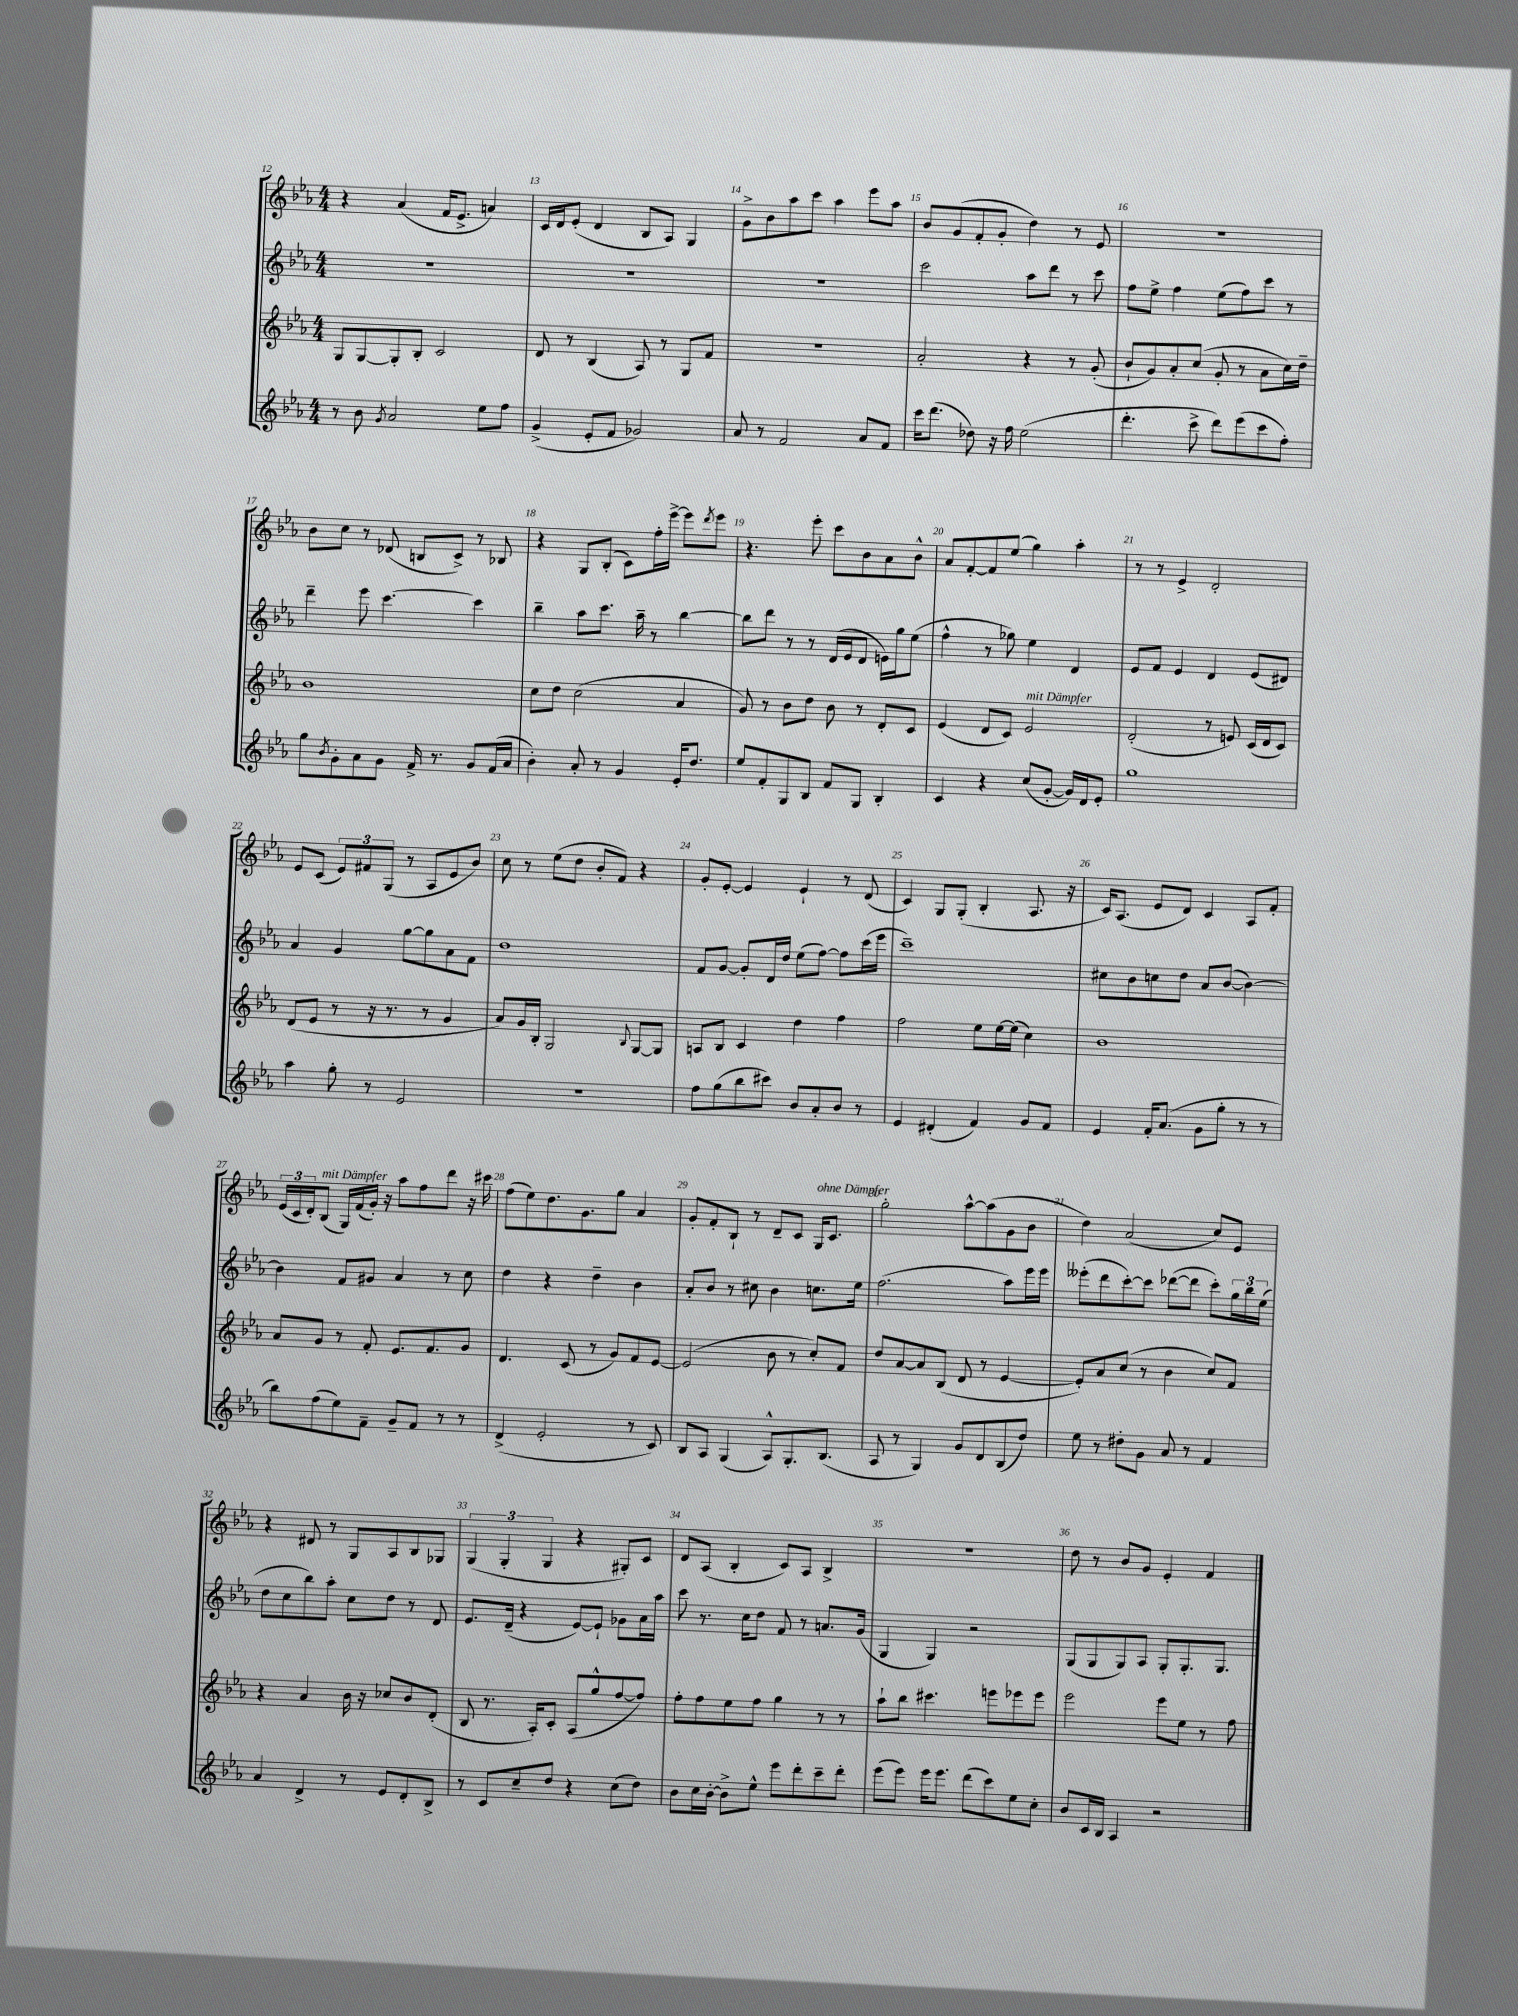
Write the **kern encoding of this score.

**kern	**kern	**kern	**kern
*staff4	*staff3	*staff2	*staff1
*clefG2	*clefG2	*clefG2	*clefG2
*k[b-e-a-]	*k[b-e-a-]	*k[b-e-a-]	*k[b-e-a-]
*M4/4	*M4/4	*M4/4	*M4/4
8r	8G	1r	4r
8b-	[8G	.	.
8qg	.	.	.
2a-	8G']	.	(4a-
.	8B-'	.	.
.	2c	.	16f
.	.	.	8.e-^
8ee-	.	.	4a)
8ff	.	.	.
=	=	=	=
(4g^	8d	1r	16c
.	.	.	16d
.	8r	.	(8e-'
8e-'	(4B-	.	4d
8f	.	.	.
2g-)	8A-)	.	8B-
.	8r	.	8A-)
.	8G	.	4G
.	8f	.	.
=	=	=	=
8a-	1r	1r	8g^
8r	.	.	8b-
2f	.	.	8aa-
.	.	.	8ccc
.	.	.	4aa-
8a-	.	.	8eee-
8f	.	.	8aa-
=	=	=	=
16ccc	2a-'	2ccc	8b-
(8.ddd	.	.	.
.	.	.	(8g
8dd-)	.	.	8f'
16r	.	.	8g'
16ff	.	.	.
(2ee-	4r	8aa-	4dd)
.	.	8ddd	.
.	8r	8r	8r
.	(8g'	8ccc	8e-
=	=	=	=
4.ddd'	8b-`	8ff	1r
.	8g)	8ee-^	.
.	8a-'	4ff	.
8ccc^	(8cc	.	.
8ddd)	8g'	(8ee-	.
(8eee-	8r	8ff)	.
8ccc	8a-	8ccc	.
8ff')	16cc)	8r	.
.	16dd~	.	.
=	=	=	=
8gg	1b-	4ddd~	8b-
8qb-	.	.	.
8g'	.	.	8cc
8a-	.	8eee-	8r
8g	.	[4.ccc	(8d-
16f^	.	.	8B
8.r	.	.	.
.	.	.	8c^)
8g	.	4ccc]	8r
(16f	.	.	8B-
16a-	.	.	.
=	=	=	=
4b-')	8cc	4bb-~	4r
.	8dd	.	.
8a-'	(2cc	8aa-	8G
8r	.	8.ccc	(8B-'
4g	.	.	8c)
.	.	16aa-~	.
.	.	8r	16ff'
.	.	.	[16eee-^
16e-'	4a-	[4bb-	8eee-]
8.dd	.	.	.
.	.	.	8qddd
.	.	.	8eee-
=	=	=	=
8ee-	8g)	8bb-]	4.r
8f'	8r	8ddd	.
8G	8b-	8r	.
8B-	8dd	8r	8eee-'
8f	8b-	(16d	8ccc
.	.	16e-	.
8G	8r	8d	8b-
4B-'	8d'	16e)	8a-
.	.	16gg	.
.	8c	(8ee-	8b-^^
=	=	=	=
4c	(4e-	4ff^^	8a-
.	.	.	[8f'
4r	8d	8r	8f]
.	8c)	8gg-)	(8ee-
(8cc	2e-	4ee-	4gg)
[8g'	.	.	.
16g])	.	4d	4aa-'
16d	.	.	.
8e-'	.	.	.
=	=	=	=
1gg	(2d'	8e-	8r
.	.	8f	8r
.	.	4e-	4e-^
.	8r	4d	2d'
.	8e)	.	.
.	(16c	(8e-	.
.	16d	.	.
.	8c)	8d#)	.
=	=	=	=
4aa-	(8d	4a-	8e-
.	8e-	.	(8c
8gg'	8r	4g	12e-)
.	.	.	12f#
8r	16r	.	.
.	.	.	(12G
.	8.r	.	.
2e-	.	[8gg	8r
.	8r	8gg]	8A-
.	4g	8a-	8e-
.	.	8f	8b-)
=	=	=	=
1r	8a-)	1dd	8cc
.	16g	.	8r
.	16B-'	.	.
.	2G	.	(8ee-
.	.	.	8dd
.	.	.	8b-'
.	.	.	8f)
.	8qqB-	.	.
.	[8G	.	4r
.	8G]	.	.
=	=	=	=
8ff	8A	8f	8g'
(8gg	8B-	[8g	[8e-'
8bb-	4c	8g']	4e-]
8ccc#)	.	16d	.
.	.	16dd	.
8b-	4dd	(8ee-	4e-`
8a-'	.	[8ff)	.
8b-	4ff	8ff]	8r
8r	.	(16ccc	(8d
.	.	16eee-	.
=	=	=	=
4e-	2ff	1ccc~)	4c)
(4d#'	.	.	8G
.	.	.	(8G'
4f)	8ee-	.	4B-'
.	[16ee-	.	.
.	(16ee-]	.	.
8g	4cc)	.	8.A-
8f	.	.	.
.	.	.	16r
=	=	=	=
4e-	1b-	8cc#	16c)
.	.	.	(8.A-
.	.	8b-	.
16f'	.	8cc	8e-
(8.a-	.	.	.
.	.	8dd	8d)
8g	.	8a-	4c
8gg'	.	([8b-	.
8r	.	4b-_)	8A-
8r	.	.	8f'
=	=	=	=
8bb-)	8a-	4b-]	(24e-
.	.	.	24c
.	.	.	24d')
(8ff	8g	.	(8B-
8ee-)	8r	8f	16G)
.	.	.	(16f
8f~	8f'	8g#	16g')
.	.	.	16r
8g~	8.e-	4a-	8aa-
8f	.	.	8ff
.	8.f	.	.
8r	.	8r	8ddd
8r	8g	8cc	16r
.	.	.	16ccc#
=	=	=	=
(4d^	4.d	4dd	(8ff
.	.	.	8ee-)
2e-'	.	4r	8.dd
.	(8c	.	.
.	.	.	8.g
.	8r	4dd~	.
.	8g)	.	8gg
8r	8f	4b-	4a-
8c)	[8e-	.	.
=	=	=	=
8B-	(2e-]	8a-'	8g'
8A-	.	8b-	8f'
(4G	.	8r	8B-`
.	.	8cc#	8r
8A-^^)	8b-	4b-	8d~
8.G'	8r	.	8c
.	8cc')	8.cc	16G
(8.B-	.	.	8.c
.	8f	.	.
.	.	16ee-	.
=	=	=	=
8A-	8dd	(2.ff	2gg'
8r	[8a-	.	.
4G)	8a-]	.	.
.	(8B-	.	.
8g	8d	.	[8aa-^^
8d	8r	.	(8aa-]
(8B-	[4e-	8aa-)	8g
8dd)	.	16eee-	8b-
.	.	16eee-	.
=	=	=	=
8ee-	8e-'])	(8eee--'	4dd)
8r	8a-	8ddd	.
8dd#'	(8cc	[8ccc')	(2a-
8g	8r	8ccc]	.
8a-	4b-	([8ddd-	.
8r	.	8ddd-]	.
4f	8cc)	8ccc')	8cc)
.	8f	24gg	8e-
.	.	24bb-	.
.	.	(24ee-	.
=	=	=	=
4a-	4r	8dd	4r
.	.	8cc	.
4d^	4a-	8bb-)	8d#
.	.	8aa-'	8r
8r	16b-	8cc	8G
.	16r	.	.
8e-	8cc-	8dd	8A-
8d'	8b-	8r	8B-
8B-^	(8d'	8d	8G-
=	=	=	=
8r	8B-	8.e-	(6G
8c	8.r	.	.
.	.	.	6G'
.	.	(16d~	.
8cc~	.	4r	.
.	16A-')	.	.
.	.	.	6G
8dd	8c'	.	.
4r	(8A-	[8e-)	4r
.	8gg^^	8e-`]	.
(8cc	[8ff	8g-	8G#')
8dd)	8ff])	16a-	8c
.	.	16aa-	.
=	=	=	=
8b-	8ff'	8ccc	8d
16cc	8ff	8.r	(8A-
[16b-'	.	.	.
8b-^]	8ee-	.	4B-'
.	.	16cc	.
8ee-^^	8ff	8dd	.
8eee-	4gg	8f	8c)
8ddd'	.	8r	8A-
8ccc~	8r	8.a	4B-^
8ddd'	8r	.	.
.	.	(16g	.
=	=	=	=
(8eee-	8aa-`	4G	1r
8eee-)	8bb-	.	.
16eee-	4.ccc#	4G)	.
8.eee-	.	.	.
(8ddd	.	2r	.
8ccc)	8eee	.	.
8ee-	8eee-	.	.
8cc'	8eee-	.	.
=	=	=	=
8b-	2eee-	(8G	8dd
16c	.	8G	8r
16B-	.	.	.
4A-	.	8G)	8b-
.	.	8A-	8g
2r	8eee-	8G'	4e-'
.	8ee-	8.G'	.
.	8r	.	4f
.	.	8.G	.
.	8ff	.	.
==	==	==	==
*-	*-	*-	*-
